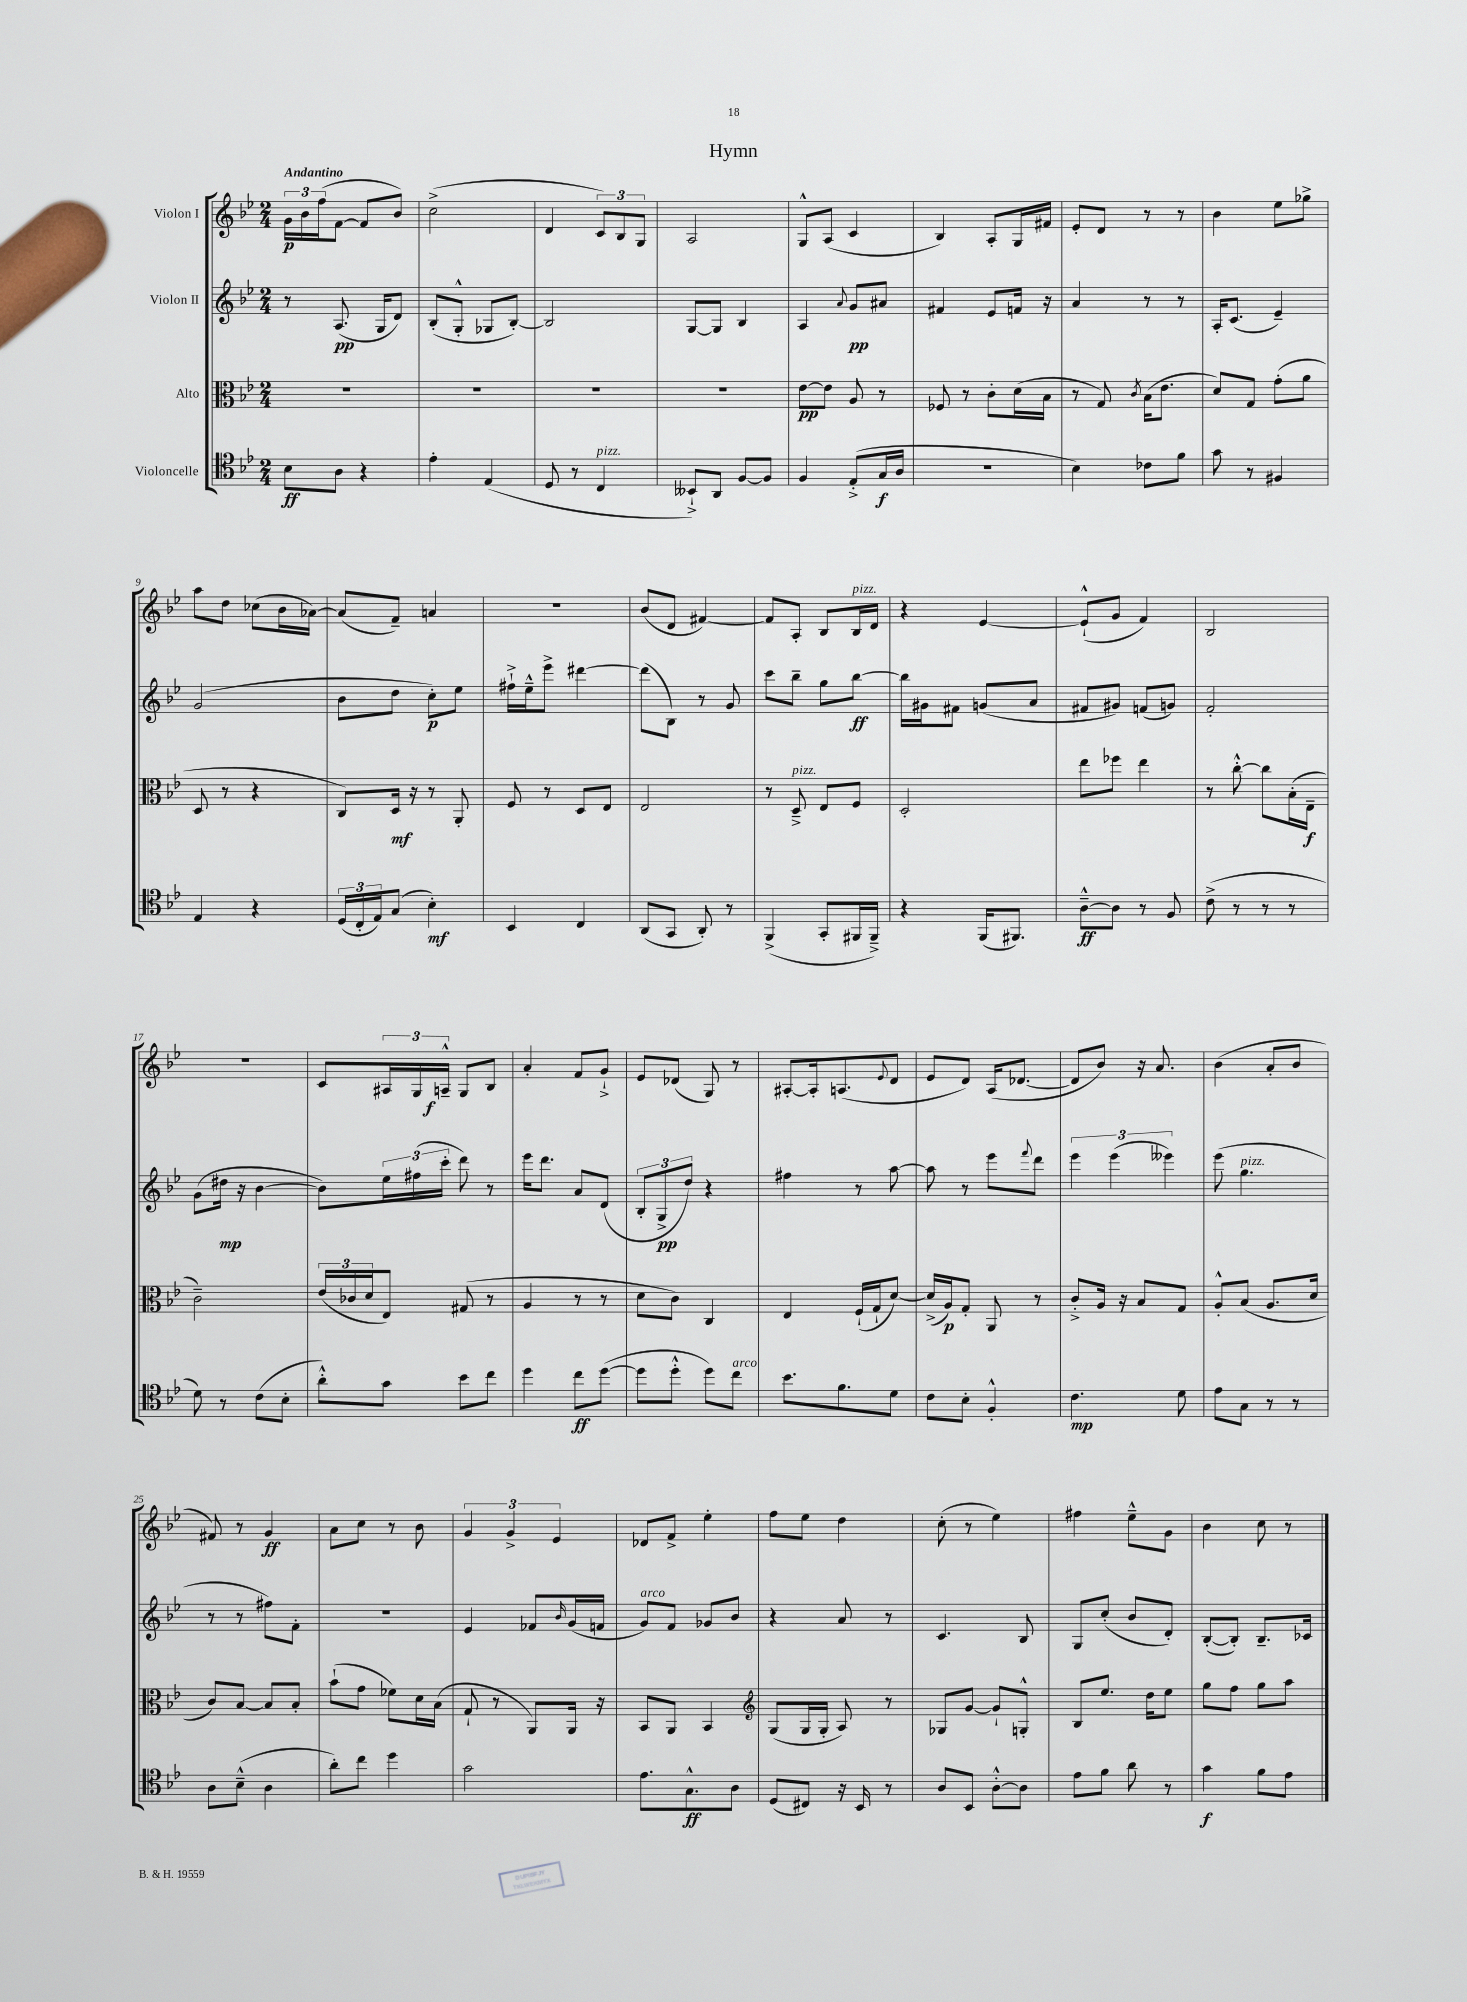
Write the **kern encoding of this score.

**kern	**kern	**kern	**kern
*staff4	*staff3	*staff2	*staff1
*clefC4	*clefC3	*clefG2	*clefG2
*k[b-e-]	*k[b-e-]	*k[b-e-]	*k[b-e-]
*M2/4	*M2/4	*M2/4	*M2/4
8B-\L	2r	8r	24g\LL
.	.	.	24b-\
.	.	.	(24ff\J
8A\J	.	(8.A/	[8f\J
4r	.	.	8f/]L
.	.	16G/LK	.
.	.	8d/J)	8b-/J)
=	=	=	=
4e-'\	2r	(8B-'/L	(2cc^\
.	.	8G'^^/J	.
(4E-/	.	8G-/L	.
.	.	[8B-'/J)	.
=	=	=	=
8D/	2r	2B-/]	4d/
8r	.	.	.
4C/	.	.	12c/L)
.	.	.	12B-/
.	.	.	12G/J
=	=	=	=
8BB--`^/L)	2r	[8G/L	2A/
8AA/J	.	8G/]J	.
[8F/L	.	4B-/	.
8F/]J	.	.	.
=	=	=	=
4F/	[8e-\L	4A/	8G^^/L
.	8e-\]J	.	(8A/J
.	.	8qqa/	.
(8E-'^/L	8A/	8g/L	4c/
16G/L	8r	8a#/J	.
16A/JJ	.	.	.
=	=	=	=
2r	8F-/	4f#/	4B-/)
.	8r	.	.
.	8c'\L	8e-/L	8A'/L
.	(16d\L	16f/Jk	16G/L
.	16B-\JJ	16r	16f#/JJ
=	=	=	=
4B-\)	8r	4a/	8e-'/L
.	8G/)	.	8d/J
.	8qc/	.	.
8c-\L	(16B-\LK	8r	8r
.	8.e-\J	.	.
8f\J	.	8r	8r
=	=	=	=
8g\	8d/L)	16A'/LK	4b-\
.	.	(8.c/J	.
8r	8G/J	.	.
4F#/	(8g'\L	4e-~/)	8ee-\L
.	8a\J	.	8gg-^\J
=	=	=	=
4E-/	8D/	(2g/	8aa\L
.	8r	.	8dd\J
4r	4r	.	(8cc-\L
.	.	.	16b-\L
.	.	.	[16a-\JJ)
=	=	=	=
(24D/LL	8C/L)	8b-\L	(8a-/]L
24C'/	.	.	.
24E-/J)	.	.	.
(8G/J	16D/Jk	8dd\J	8f~/J)
.	16r	.	.
4B-'\)	8r	8cc'\L)	4a/
.	8AA'/	8ee-\J	.
=	=	=	=
4BB-/	8F/	16ff#`^\LL	2r
.	.	16ee-~^^\J	.
.	8r	8eee-^\J	.
4C/	8D/L	[4ddd#\	.
.	8E-/J	.	.
=	=	=	=
(8AA/L	2E-/	(8ddd#\]L	(8b-/L
8GG/J	.	8B-\J)	8d/J
8AA'/)	.	8r	[4f#/)
8r	.	8g/	.
=	=	=	=
(4FF^/	8r	8ccc\L	8f#/]L
.	8D~^/	8bb-~\J	8A'/J
8GG'/L	8E-/L	8gg\L	8B-/L
16FF#/L	8F/J	[8bb-\J	16B-/L
16FF#~^/JJ)	.	.	16d/JJ
=	=	=	=
4r	2D'/	16bb-\]LL	4r
.	.	16g#\J	.
.	.	8f#\J	.
(16FF/LK	.	(8g/L	[4e-/
8.FF#/J)	.	.	.
.	.	8a/J	.
=	=	=	=
[8A~^^\L	8ee-\L	8f#/L	(8e-`^^/]L
8A\]J	8ff-\J	8g#/J)	8g/J
8r	4ee-\	(8f/L	4f/)
8F/	.	8g/J)	.
=	=	=	=
(8c^\	8r	2f'/	2B-/
8r	[8cc'^^\	.	.
8r	8cc\]L	.	.
8r	(16B-'\L	.	.
.	16E-~\JJ	.	.
=	=	=	=
8d\)	2c~\)	(8g\L	2r
8r	.	16dd#\Jk	.
.	.	16r	.
(8c\L	.	[4b-\	.
8B-'\J	.	.	.
=	=	=	=
8a'^^\L)	(24e-/LL	8b-\]L)	8c/L
.	24c-/	.	.
.	24d/J	.	.
8g\J	8E-/J)	24ee-\L	24A#/L
.	.	(24ff#\	24G/
.	.	24ccc'\JJ	24A~^^/JJ
8b-\L	(8G#/	8ddd\)	8G/L
8cc\J	8r	8r	8B-/J
=	=	=	=
4dd\	4A/	16eee-\LK	4a'/
.	.	8.ddd\J	.
8cc\L	8r	8a/L	8f/L
([8dd\J	8r	(8d/J	8g`^/J
=	=	=	=
8dd\]L	8d\L	12B-'/L	8e-/L
.	.	12G^/	.
8dd'^^\J	8c\J)	.	(8d-/J
.	.	12dd/J)	.
8dd\L)	4C/	4r	8G/)
8cc\J	.	.	8r
=	=	=	=
8.b-\L	4E-/	4ff#\	[8A#'/L
.	.	.	16A#'/]k
8.f\	.	.	(8.A/
.	(16F`/LL	8r	.
.	16G`/J	.	.
.	.	.	8qqe-/
8d\J	[8d/J)	[8aa\	8d/J
=	=	=	=
8c\L	(16d^/]LL	8aa\]	8e-/L
.	16A/J)	.	.
8B-'\J	8G'/J	8r	8d/J)
4F'^^/	8AA/	8eee-\L	(16A/LK
.	.	.	[8.d-/J
.	.	8qqfff/	.
.	8r	8ddd\J	.
=	=	=	=
4.c\	8c'^/L	6eee-\	8d-/]L
.	16A/Jk	.	8b-/J)
.	.	(6eee-\	.
.	16r	.	.
.	8B-/L	.	16r
.	.	.	8.a/
.	.	6eee--\)	.
8d\	8G/J	.	.
=	=	=	=
8e-\L	8A'^^/L	(8eee-\	(4b-\
8G\J	(8B-/J	4.gg\	.
8r	8.A/L	.	8a'/L
8r	.	.	8b-/J
.	16d/Jk	.	.
=	=	=	=
8A\L	8c/L)	8r	8f#/)
(8B-~^^\J	[8B-/J	8r	8r
4A\	8B-/]L	8ff#\L)	4g/
.	8B-'/J	8f'\J	.
=	=	=	=
8a'\L)	(8b-`\L	2r	8a\L
8cc\J	8g\J	.	8cc\J
4dd\	8f-\L)	.	8r
.	16d\L	.	8b-\
.	(16B-\JJ	.	.
=	=	=	=
2g\	8G`/	4e-/	6g/
.	8r	.	.
.	.	.	6g^/
.	8AA/L)	8f-/L	.
.	.	.	6e-/
.	.	16qqb-/	.
.	16AA/Jk	(16g/L	.
.	16r	16f/JJ	.
=	=	=	=
8.e-\L	8BB-/L	8g/L)	8d-/L
.	8AA/J	8f/J	8f^/J
8.G^^\	.	.	.
.	4BB-/	8g-/L	4ee-'\
8A\J	.	8b-/J	.
=	=	=	=
*	*clefG2	*	*
(8D/L	(8G/L	4r	8ff\L
8C#/J)	16G/L	.	8ee-\J
.	16G'/JJ	.	.
16r	8A/)	8a/	4dd\
16BB-/	.	.	.
8r	8r	8r	.
=	=	=	=
8A/L	8G-/L	4.c/	(8cc'\
8BB-/J	[8g/J	.	8r
[8A'^^\L	8g`/]L	.	4ee-\)
8A\]J	8G'^^/J	8B-/	.
=	=	=	=
8e-\L	8B-/L	8G/L	4ff#\
8f\J	8.ee-/J	(8cc'/J	.
8a\	.	8b-/L	8ee-~^^\L
.	16dd\LK	.	.
8r	8ee-\J	8d'/J)	8g\J
=	=	=	=
4g\	8gg\L	([8B-'/L	4b-\
.	8ff\J	8B-'/]J)	.
8f\L	8gg\L	8.B-~/L	8cc\
8e-\J	8aa\J	.	8r
.	.	16c-/Jk	.
==	==	==	==
*-	*-	*-	*-
